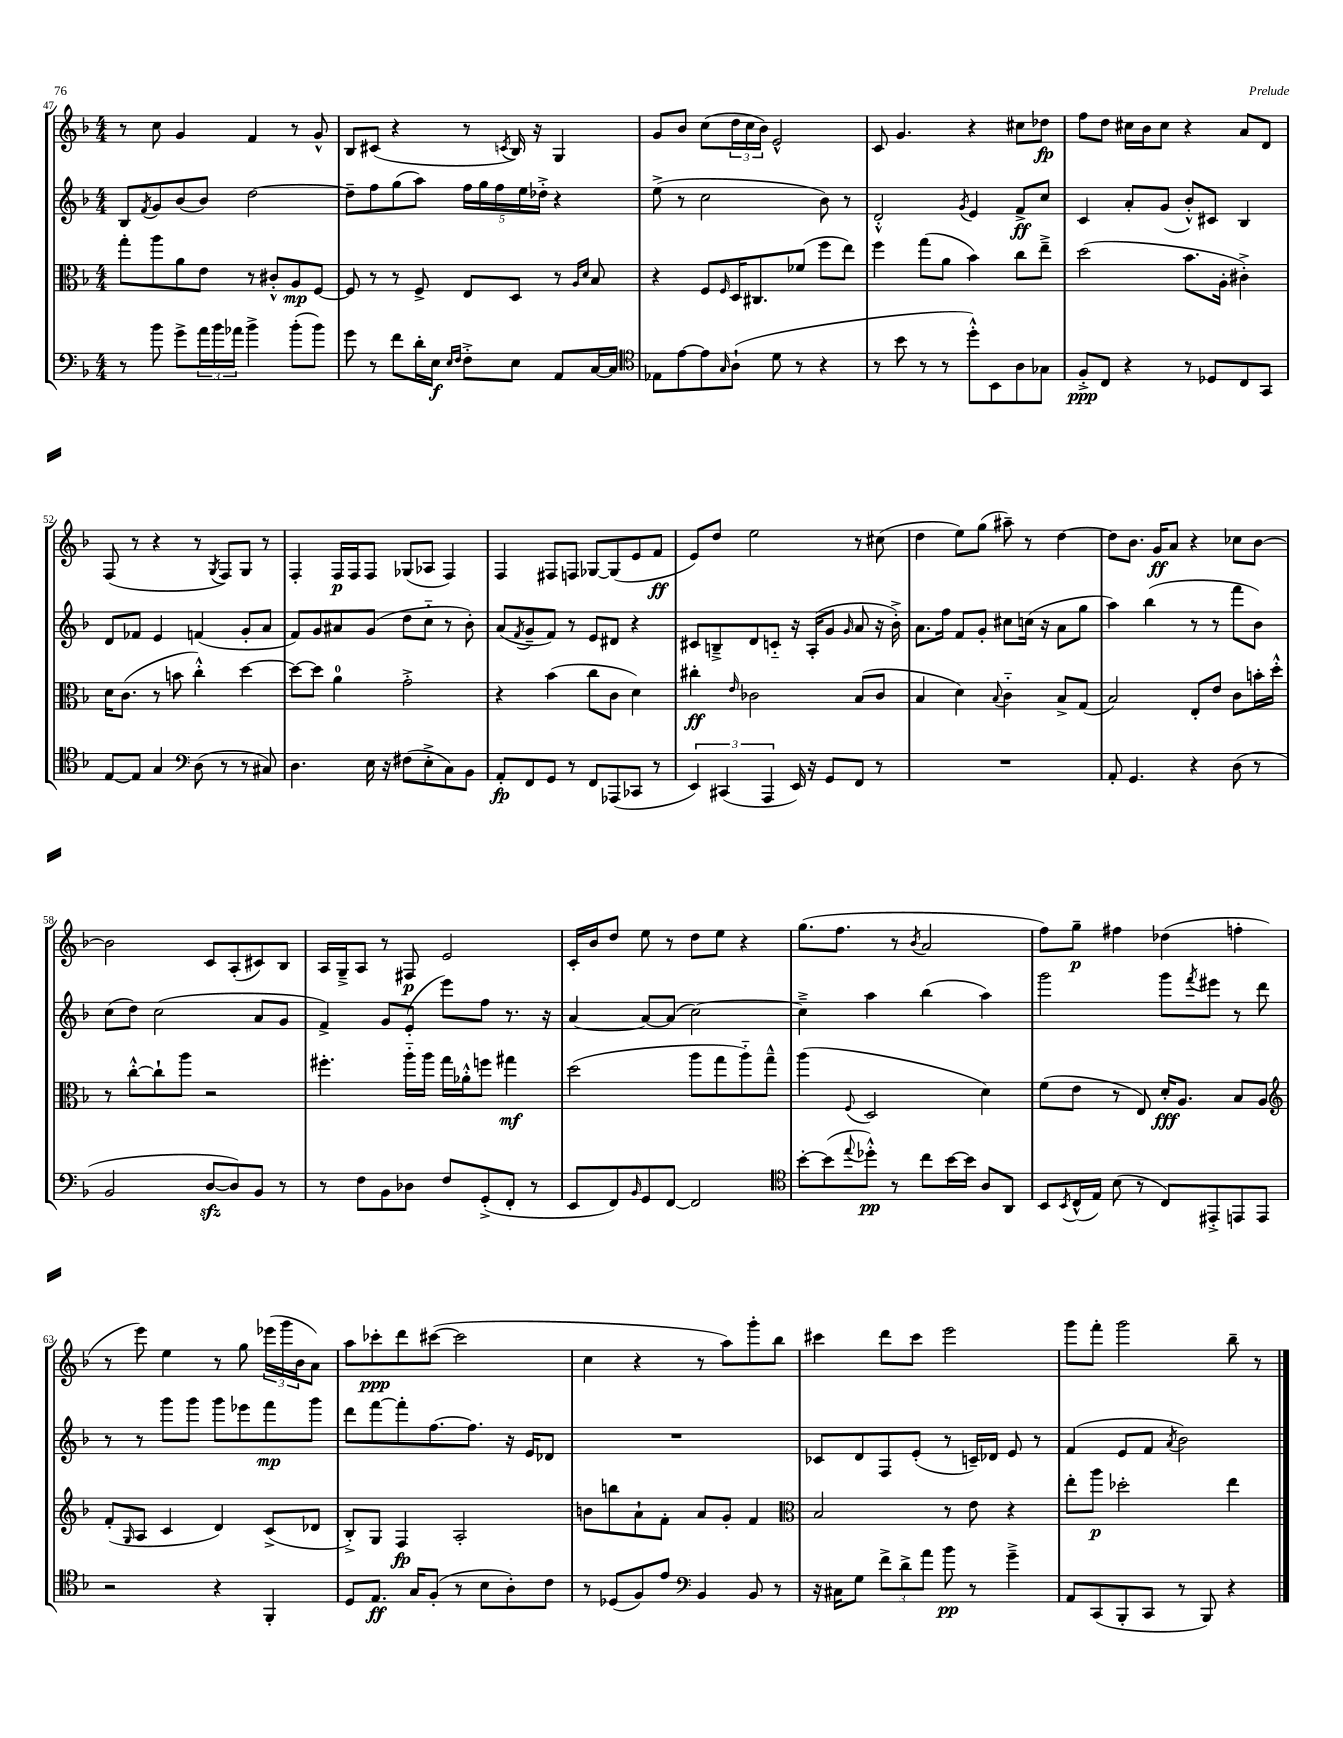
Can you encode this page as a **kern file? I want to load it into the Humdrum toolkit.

**kern	**dynam	**kern	**dynam	**kern	**dynam	**kern	**dynam
*part4	*part4	*part3	*part3	*part2	*part2	*part1	*part1
*staff4	*staff4	*staff3	*staff3	*staff2	*staff2	*staff1	*staff1
*clefF4	*	*clefC3	*	*clefG2	*	*clefG2	*
*k[b-]	*	*k[b-]	*	*k[b-]	*	*k[b-]	*
*M4/4	*	*M4/4	*	*M4/4	*	*M4/4	*
=47	=47	=47	=47	=47	=47	=47	=47
8r	.	8gg'\L	.	8B-/L	.	8r	.
.	.	.	.	8qf/	.	.	.
8b-\	.	8aa\	.	8g/	.	8cc\	.
8g^\L	.	8a\	.	(8b-/	.	4g/	.
24a\L	.	8e\J	.	8b-/J)	.	.	.
24b-\	.	.	.	.	.	.	.
24a-X\JJ	.	.	.	.	.	.	.
4b-^\	.	8r	.	[2dd\	.	4f/	.
.	.	8c#X'^^/L	.	.	.	.	.
(8b-'\L	.	8A/	mp	.	.	8r	.
8b-\J)	.	[8F/J	.	.	.	8g^^/	.
=48	=48	=48	=48	=48	=48	=48	=48
8g\	.	8F/]	.	8dd~\L]	.	8B-/L	.
8r	.	8r	.	8ff\	.	(8c#X/J	.
8f\L	.	8r	.	(8gg\	.	4r	.
16d'\L	.	8F^/	.	8aa\J)	.	.	.
16E\JJ	f	.	.	.	.	.	.
16qqE/LL	.	.	.	.	.	.	.
16qqF/JJ	.	.	.	.	.	.	.
8F'^\L	.	8E/L	.	20ff\LL	.	8r	.
.	.	.	.	20gg\	.	.	.
.	.	.	.	20ff\	.	.	.
.	.	.	.	.	.	8qcn/	.
8E\J	.	8D/J	.	.	.	16B-/)	.
.	.	.	.	20ee\	.	.	.
.	.	.	.	.	.	16r	.
.	.	.	.	20dd-X'^\JJ	.	.	.
8AA/L	.	8r	.	4r	.	4G/	.
.	.	16qqA/LL	.	.	.	.	.
.	.	16qqd/JJ	.	.	.	.	.
[16C/L	.	8B-/	.	.	.	.	.
16C/JJ]	.	.	.	.	.	.	.
=49	=49	=49	=49	=49	=49	=49	=49
*clefC4	*	*	*	*	*	*	*
8E-X\L	.	4r	.	(8ee^\	.	8g/L	.
[8e\	.	.	.	8r	.	8b-/J	.
8e\]	.	8F/L	.	2cc\	.	(8cc\L	.
16qqG/	.	16qqF/	.	.	.	.	.
(8A`\J	.	16D/K	.	.	.	24dd\L	.
.	.	.	.	.	.	24cc\	.
.	.	8.C#X/	.	.	.	.	.
.	.	.	.	.	.	24b-\JJ)	.
8d\	.	.	.	.	.	2e^^/	.
8r	.	(8f-X/J	.	.	.	.	.
4r	.	8ff\L	.	8b-\)	.	.	.
.	.	8ee\J)	.	8r	.	.	.
=50	=50	=50	=50	=50	=50	=50	=50
8r	.	4ff\	.	2d'^^/	.	8c/	.
8b-\	.	.	.	.	.	4.g/	.
8r	.	(8gg\L	.	.	.	.	.
8r	.	8a\J	.	.	.	.	.
.	.	.	.	8qg/	.	.	.
8dd'^^\L)	.	4b-\)	.	4e/	.	4r	.
8BB-\	.	.	.	.	.	.	.
8A\	.	8cc\L	.	8f^/L	ff	8cc#X\L	.
8G-X\J	.	8ee~^\J	.	8cc/J	.	8dd-X\J	fp
=51	=51	=51	=51	=51	=51	=51	=51
8F'^/L	ppp	(2dd\	.	4c/	.	8ff\L	.
8C/J	.	.	.	.	.	8dd\J	.
4r	.	.	.	8a'/L	.	16cc#X\LL	.
.	.	.	.	.	.	16b-\J	.
.	.	.	.	(8g/J	.	8cc#\J	.
8r	.	8.b-\L	.	8b-'^^/L)	.	4r	.
8D-X/L	.	.	.	8c#X/J	.	.	.
.	.	16A'\Jk	.	.	.	.	.
8C/	.	4c#X'^\)	.	4B-/	.	8a/L	.
8GG/J	.	.	.	.	.	8d/J	.
!!LO:LB:g=z
=52	=52	=52	=52	=52	=52	=52	=52
[8E/L	.	16d\KL	.	8d/L	.	(8F/	.
.	.	(8.c\J	.	.	.	.	.
8E/J]	.	.	.	8f-X/J	.	8r	.
4G/	.	8r	.	4e/	.	4r	.
.	.	8bn\	.	.	.	.	.
*clefF4	*	*	*	*	*	*	*
(8D\	.	4cc'^^\)	.	(4fn/	.	8r	.
.	.	.	.	.	.	8qG/	.
8r	.	.	.	.	.	8F/L)	.
8r	.	[4dd\	.	8g'/L	.	8G/J	.
8C#X/)	.	.	.	8a/J	.	8r	.
=53	=53	=53	=53	=53	=53	=53	=53
4.D\	.	8dd\L_	.	8f/L)	.	4F'/	.
.	.	8dd\J]	.	8g/	.	.	.
.	.	4a\	.	8a#X/	.	16F/LL	p
.	.	.	.	.	.	16F/J	.
16E\	.	.	.	(8g/J	.	8F/J	.
16r	.	.	.	.	.	.	.
(8F#X\L	.	2g'^\	.	8dd\L	.	(8G-X/L	.
8E'^\	.	.	.	8cc\J	.	8A-X/J	.
8C\)	.	.	.	8r	.	4F/)	.
8BB-\J	.	.	.	8b-'\)	.	.	.
=54	=54	=54	=54	=54	=54	=54	=54
8AA'/L	fp	4r	.	(8a/L	.	4F/	.
.	.	.	.	8qf/	.	.	.
8FF/	.	.	.	8g~/	.	.	.
8GG/J	.	(4b-\	.	8f/J)	.	8F#X/L	.
8r	.	.	.	8r	.	8Fn/J	.
8FF/L	.	8cc\L	.	8e/L	.	[8G-X/L	.
(8AAA-X/	.	8c\J	.	8d#X/J	.	(8G-/]	.
8CC-X/J	.	4d\)	.	4r	.	8e/	.
8r	.	.	.	.	.	8f/J	ff
=55	=55	=55	=55	=55	=55	=55	=55
6EE/)	.	4cc#X'\	ff	8c#X/L	.	8e/L)	.
.	.	.	.	8Bn~^/	.	8dd/J	.
(6CC#X/	.	.	.	.	.	.	.
.	.	16qqe/	.	.	.	.	.
.	.	2c-X\	.	8d/	.	2ee\	.
6AAA/	.	.	.	.	.	.	.
.	.	.	.	8cn/J	.	.	.
16EE/)	.	.	.	16r	.	.	.
16r	.	.	.	(16A'/KL	.	.	.
8GG/L	.	.	.	8g/J	.	.	.
.	.	.	.	16qqg/	.	.	.
8FF/J	.	(8B-/L	.	8a/	.	8r	.
8r	.	8c-/J	.	16r	.	(8cc#X\	.
.	.	.	.	16b-'^\)	.	.	.
=56	=56	=56	=56	=56	=56	=56	=56
1r	.	4B-/	.	8.a\L	.	4dd\	.
.	.	.	.	16ff\Jk	.	.	.
.	.	4d\)	.	8f/L	.	8ee\L)	.
.	.	.	.	8g'/J	.	(8gg\J	.
.	.	8qqB-/	.	.	.	.	.
.	.	4c\	.	8cc#X\L	.	8aa#X~\)	.
.	.	.	.	(16ccn\Jk	.	8r	.
.	.	.	.	16r	.	.	.
.	.	8B-^/L	.	8a\L	.	[4dd\	.
.	.	(8G/J	.	8gg\J	.	.	.
=57	=57	=57	=57	=57	=57	=57	=57
8AA'/	.	2B-/)	.	4aa\)	.	8dd\L]	.
4.GG/	.	.	.	.	.	8.b-\J	.
.	.	.	.	(4bb-\	.	.	.
.	.	.	.	.	.	16g/KL	ff
.	.	.	.	.	.	8a/J	.
4r	.	8E'/L	.	8r	.	4r	.
.	.	8e/J	.	8r	.	.	.
(8D\	.	8c\L	.	8fff\L	.	8cc-X\L	.
8r	.	16bn'\L	.	8b-\J)	.	[8b-\J	.
.	.	16dd'^^\JJ	.	.	.	.	.
!!LO:LB:g=z
=58	=58	=58	=58	=58	=58	=58	=58
2BB-/	.	8r	.	(8cc\L	.	2b-\]	.
.	.	[8cc'^^\L	.	8dd\J)	.	.	.
.	.	8cc`\]	.	(2cc\	.	.	.
.	.	8aa\J	.	.	.	.	.
[8Dzz/L	.	2r	.	.	.	8c/L	.
8D/])	.	.	.	.	.	(8A'/	.
8BB-/J	.	.	.	8a/L	.	8c#X/)	.
8r	.	.	.	8g/J	.	8B-/J	.
=59	=59	=59	=59	=59	=59	=59	=59
8r	.	4.ff#X'\	.	4f^/)	.	16A/LL	.
.	.	.	.	.	.	16G~^/J	.
8F\L	.	.	.	.	.	8A/J	.
8BB-\	.	.	.	8g/L	.	8r	.
8D-X\J	.	16aa\LL	.	(8e'/J	.	8F#X/	p
.	.	16aa\JJ	.	.	.	.	.
8F/L	.	16gg\LL	.	8eee\L)	.	2e/	.
.	.	16a-X'^^\J	.	.	.	.	.
(8GG'^/	.	8ffn\J	.	8ff\J	.	.	.
8FF'/J	.	4gg#X\	mf	8.r	.	.	.
8r	.	.	.	.	.	.	.
.	.	.	.	16r	.	.	.
=60	=60	=60	=60	=60	=60	=60	=60
8EE/L	.	(2dd\	.	[4a/	.	16c'/LL	.
.	.	.	.	.	.	16b-/J	.
8FF/)	.	.	.	.	.	8dd/J	.
16qqBB-/	.	.	.	.	.	.	.
8GG/	.	.	.	8a/L_	.	8ee\	.
[8FF/J	.	.	.	(8a/J]	.	8r	.
2FF/]	.	8aa\L	.	[2cc\)	.	8dd\L	.
.	.	8gg\	.	.	.	8ee\J	.
.	.	8aa\)	.	.	.	4r	.
.	.	8gg~^^\J	.	.	.	.	.
=61	=61	=61	=61	=61	=61	=61	=61
*clefC4	*	*	*	*	*	*	*
[8b-'\L	.	(4aa\	.	4cc~^\]	.	(8.gg\L	.
(8b-\]	.	.	.	.	.	.	.
.	.	.	.	.	.	8.ff\J	.
8qqee/	.	8qqF/	.	.	.	.	.
8dd-X'^^\J)	pp	2D/	.	4aa\	.	.	.
8r	.	.	.	.	.	8r	.
.	.	.	.	.	.	8qb-/	.
8cc\L	.	.	.	(4bb-\	.	2a/	.
[16b-\L	.	.	.	.	.	.	.
16b-\JJ]	.	.	.	.	.	.	.
8A/L	.	4d\)	.	4aa\)	.	.	.
8AA/J	.	.	.	.	.	.	.
=62	=62	=62	=62	=62	=62	=62	=62
8BB-/L	.	(8f\L	.	2ggg\	.	8ff\L)	.
8qBB-/	.	.	.	.	.	.	.
(16C^^/L	.	8e\J	.	.	.	8gg~\J	p
16E/JJ)	.	.	.	.	.	.	.
(8B-\	.	8r	.	.	.	4ff#X\	.
8r	.	8E/)	.	.	.	.	.
8C/L)	.	16d'/KL	fff	8ggg\L	.	(4dd-X\	.
.	.	8.A/J	.	.	.	.	.
.	.	.	.	8qfff/	.	.	.
8EE#X'^/	.	.	.	8eee#X\J	.	.	.
8EEn/	.	8B-/L	.	8r	.	4ffn'\	.
8EE/J	.	8A/J	.	8ddd\	.	.	.
!!LO:LB:g=z
=63	=63	=63	=63	=63	=63	=63	=63
*	*	*clefG2	*	*	*	*	*
2r	.	(8f'/L	.	8r	.	8r	.
.	.	16qqG/	.	.	.	.	.
.	.	8A/J	.	8r	.	8eee\)	.
.	.	4c/	.	8ggg\L	.	4ee\	.
.	.	.	.	8ggg\J	.	.	.
4r	.	4d/)	.	8ggg\L	.	8r	.
.	.	.	.	8eee-X\	.	8gg\	.
4FF'/	.	(8c^/L	.	8fff\	mp	(24eee-X\LL	.
.	.	.	.	.	.	24ggg\	.
.	.	.	.	.	.	24b-\J	.
.	.	8d-X/J	.	8ggg\J	.	8a\J)	.
=64	=64	=64	=64	=64	=64	=64	=64
8D/L	.	8B-'^/L)	.	8ddd\L	.	8aa\L	.
8.E/J	ff	8G/J	.	[8fff\	.	8ccc-X'\	ppp
.	.	4F/	fp	8fff'\]	.	8ddd\	.
16G/KL	.	.	.	.	.	.	.
(8F'/J	.	.	.	[8.ff\	.	([8ccc#X\J	.
8r	.	2A'/	.	.	.	2ccc#\]	.
.	.	.	.	8.ff\J]	.	.	.
8B-\L	.	.	.	.	.	.	.
8A'\)	.	.	.	16r	.	.	.
.	.	.	.	16e/KL	.	.	.
8c\J	.	.	.	8d-X/J	.	.	.
=65	=65	=65	=65	=65	=65	=65	=65
8r	.	8bn\L	.	1r	.	4cc\	.
(8D-X/L	.	8bbn\	.	.	.	.	.
8F/)	.	8a`\	.	.	.	4r	.
8e/J	.	8f'\J	.	.	.	.	.
*clefF4	*	*	*	*	*	*	*
4BB-/	.	8a/L	.	.	.	8r	.
.	.	8g'/J	.	.	.	8aa\L)	.
8BB-/	.	4f/	.	.	.	8ggg'\	.
8r	.	.	.	.	.	8bb-\J	.
=66	=66	=66	=66	=66	=66	=66	=66
*	*	*clefC3	*	*	*	*	*
16r	.	2B-/	.	8c-X/L	.	4ccc#X\	.
16C#X\KL	.	.	.	.	.	.	.
8G\J	.	.	.	8d/	.	.	.
12f^\L	.	.	.	8F/	.	8ddd\L	.
12d^\	.	.	.	.	.	.	.
.	.	.	.	(8e'/J	.	8ccc#\J	.
12a\J	.	.	.	.	.	.	.
8b-\	pp	8r	.	8r	.	2eee\	.
8r	.	8e\	.	16cn~/LL)	.	.	.
.	.	.	.	16d-X/JJ	.	.	.
4g~^\	.	4r	.	8e/	.	.	.
.	.	.	.	8r	.	.	.
=67	=67	=67	=67	=67	=67	=67	=67
8AA/L	.	8ee'\L	.	(4f/	.	8ggg\L	.
(8CC/	.	8aa\J	p	.	.	8fff'\J	.
8BBB-'/	.	2dd-X'\	.	8e/L	.	2ggg\	.
8CC/J	.	.	.	8f/J	.	.	.
.	.	.	.	8qa/	.	.	.
8r	.	.	.	2b-\)	.	.	.
8BBB-/)	.	.	.	.	.	.	.
4r	.	4ee\	.	.	.	8bb-~\	.
.	.	.	.	.	.	8r	.
==	==	==	==	==	==	==	==
*-	*-	*-	*-	*-	*-	*-	*-
